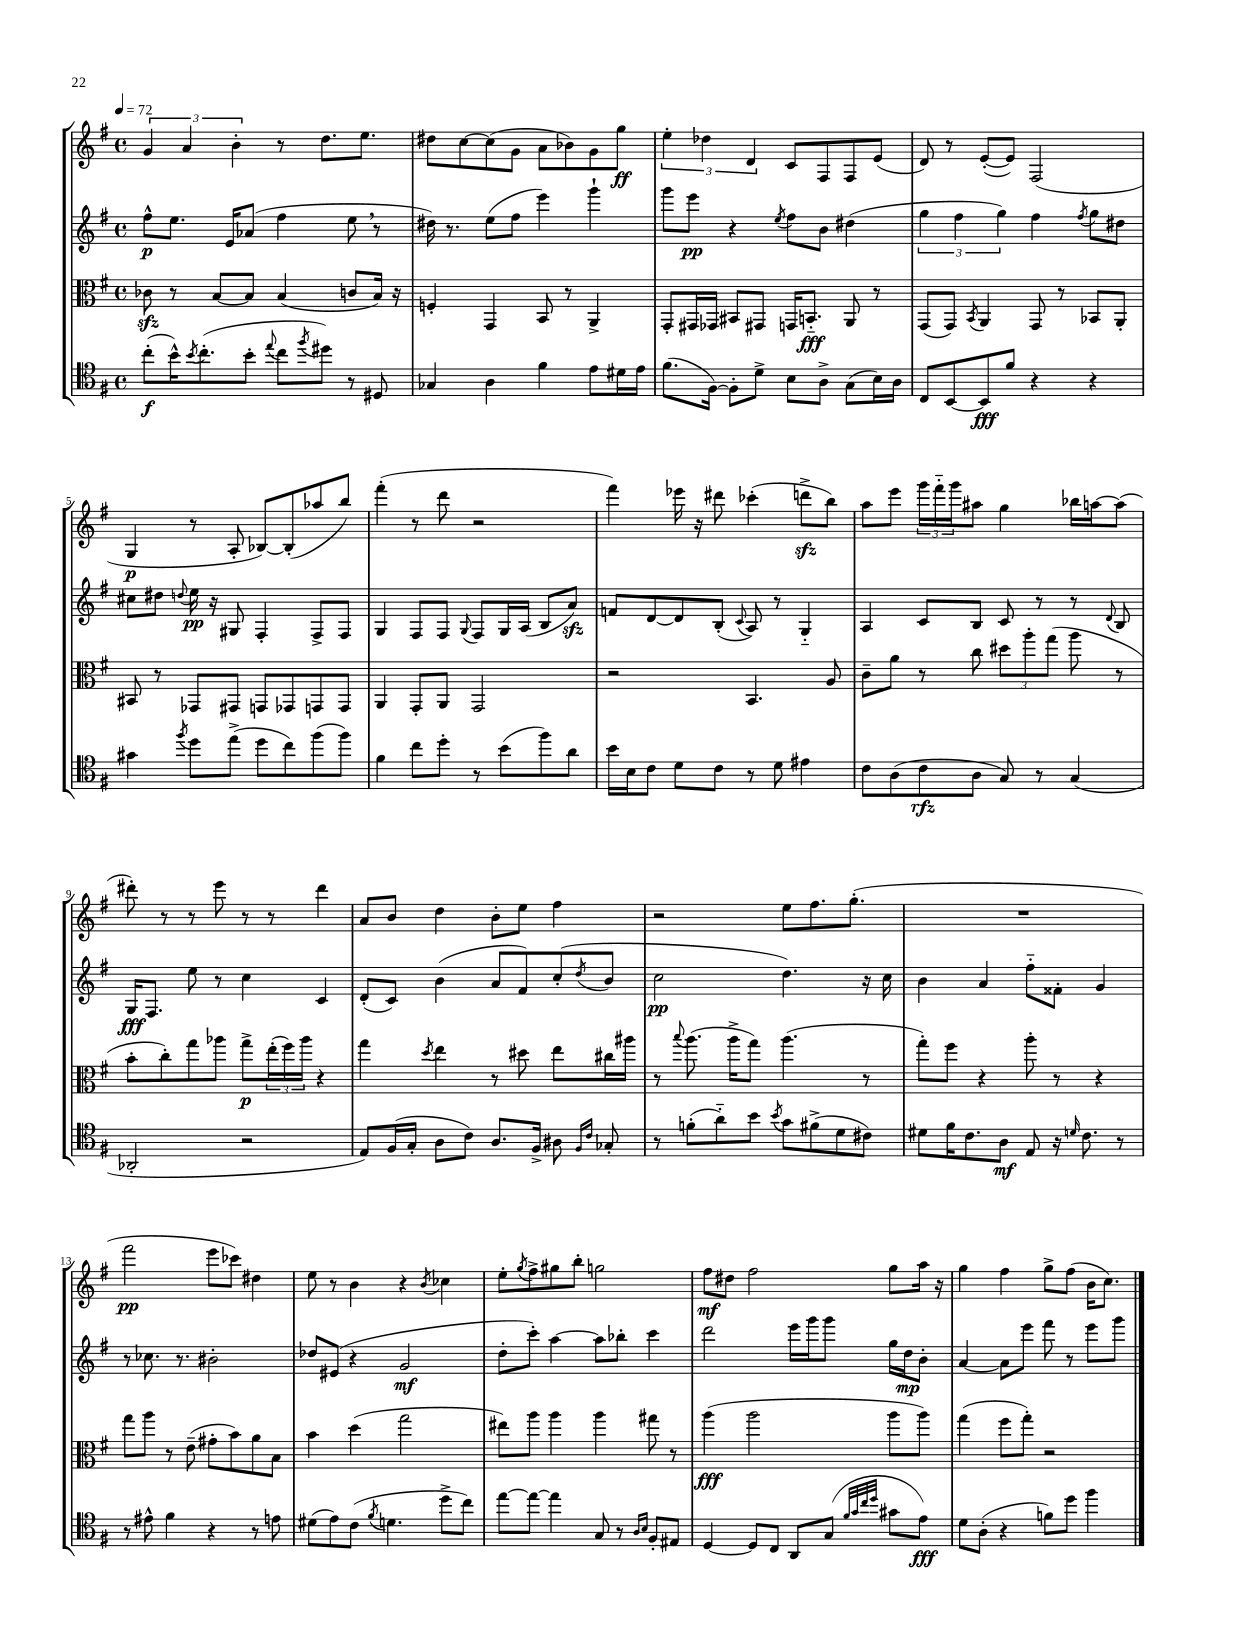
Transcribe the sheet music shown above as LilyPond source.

<<
\new StaffGroup <<
\new Staff = "s0" {
    \clef treble \key g \major \defaultTimeSignature \time 4/4 \tempo 4 = 72
    \tuplet 3/2 { g'4 a'4 b'4-. } r8 d''8. e''8. |
    dis''8 c''8~ c''8( g'8 a'8 bes'8) g'8 g''8\ff |
    \tuplet 3/2 { e''4-. des''4 d'4 } c'8 fis8 fis8 e'8( |
    d'8) r8 e'8~-.( e'8) fis2( |
    g4\p r8 a8-. bes8~) bes8-.( aes''8 b''8) |
    fis'''4-.( r8 d'''8 r2 |
    fis'''4) ees'''16 r16 dis'''8 ces'''4-.( d'''8->\sfz b''8) |
    a''8 e'''8 \tuplet 3/2 { g'''16 fis'''16-_ g'''16 } ais''8 g''4 bes''16 a''16~ a''8( |
    dis'''8-.) r8 r8 e'''8 r8 r8 dis'''4 |
    a'8 b'8 d''4 b'8-. e''8 fis''4 |
    r2 e''8 fis''8. g''8.-.( |
    R1 |
    fis'''2\pp e'''8 ces'''8) dis''4 |
    e''8 r8 b'4 r4 \acciaccatura { b'8 } ces''4 |
    e''8-. \acciaccatura { g''8 } fis''8-> gis''8 b''8-. g''2 |
    fis''8\mf dis''8 fis''2 g''8 a''16 r16 |
    g''4 fis''4 g''8-> fis''8( b'16 c''8.) \bar "|." |
}
\new Staff = "s1" {
    \clef treble \key g \major \defaultTimeSignature \time 4/4
    fis''8-^\p e''8. e'16 aes'8( fis''4 e''8 \breathe r8 |
    dis''16) r8. e''8( fis''8 e'''4) g'''4-! |
    g'''8 e'''8\pp r4 \acciaccatura { e''8 } fis''8 b'8 dis''4( |
    \tuplet 3/2 { g''4 fis''4 g''4) } fis''4 \acciaccatura { fis''8 } g''8 dis''8 |
    cis''8 dis''8 \appoggiatura { d''8 } e''16\pp r16 gis8 fis4-. fis8-> fis8 |
    g4 fis8 fis8 \appoggiatura { g8 } fis8 g16 a16( b8 a'8\sfz) |
    f'8 d'8~ d'8 b8-.( \appoggiatura { c'8 } a8) r8 g4-_ |
    a4 c'8 b8 c'8 r8 r8 \appoggiatura { d'8 } b8 |
    g16\fff fis8. e''8 r8 c''4 c'4 |
    d'8-.( c'8) b'4( a'8 fis'8) c''8-.( \acciaccatura { d''8 } b'8 |
    c''2\pp d''4.) r16 c''16 |
    b'4 a'4 fis''8-_ fisis'8-. g'4 |
    r8 ces''8. r8. bis'2-. |
    des''8 eis'8( r4 g'2\mf |
    d''8-. c'''8-.) a''4~ a''8 bes''8-. c'''4 |
    d'''2 e'''16 g'''16 g'''8 g''16 d''16\mp b'8-. |
    a'4~ a'8 e'''8 fis'''8 r8 e'''8 g'''8 \bar "|." |
}
\new Staff = "s2" {
    \clef alto \key g \major \defaultTimeSignature \time 4/4
    ces'8\sfz r8 b8~ b8 b4( c'8 b16) r16 |
    f4-. g,4 b,8 r8 a,4-> |
    g,8-. gis,16 ges,16 bis,8 gis,8 g,16 b,8.-_\fff a,8 r8 |
    g,8( g,8) \acciaccatura { b,8 } a,4 g,8 r8 bes,8 a,8-. |
    bis,8 r8 ges,8 gis,8 g,8 ges,8 g,8 g,8 |
    a,4 g,8-. a,8 g,2 |
    r2 b,4. a8 |
    c'8-- a'8 r8 c''8 \tuplet 3/2 { dis''8 a''8-. g''8( } a''8 r8 |
    b'8-. c''8-.) g''8 aes''8 g''8->\p \tuplet 3/2 { e''16-.( fis''16) aes''16 } r4 |
    g''4 \acciaccatura { d''8 } e''4 r8 dis''8 e''8 cis''16 ais''16 |
    r8 \appoggiatura { b''8 } a''8.( a''16-> g''8) a''4.( r8 |
    g''8-.) fis''8 r4 a''8-. r8 r4 |
    g''8 a''8 r8 e'8--( gis'8-. b'8) a'8 b8 |
    b'4 d''4( g''2 |
    eis''8) a''8 a''4 a''4 gis''8 r8 |
    a''4\fff( a''2 a''8 a''8) |
    g''4( fis''8 g''8-.) r2 \bar "|." |
}
\new Staff = "s3" {
    \clef tenor \key g \major \defaultTimeSignature \time 4/4
    c''8-.\f( b'16-^) \acciaccatura { b'8 } c''8.-.( b'8-. \appoggiatura { e''8 } c''8 \acciaccatura { fis''8 } dis''8) r8 dis8 |
    ges4 a4 fis'4 e'8 dis'16 e'16 |
    fis'8.( fis16~) fis8-. d'8-> b8 a8-> g8( b16) a16 |
    c8 b,8~ b,8\fff fis'8 r4 r4 |
    gis'4 \acciaccatura { fis''8 } d''8 e''8->( d''8 c''8) fis''8( fis''8) |
    fis'4 c''8 d''8-. r8 b'8( fis''8) a'8 |
    b'16 b16 c'8 d'8 c'8 r8 d'8 eis'4 |
    c'8 a8( c'8\rfz a8 g8) r8 g4( |
    aes,2-. r2 |
    e8) fis16( g16-. a8 c'8) a8. fis16-> ais8 \grace { fis16 c'16 } ges8-. |
    r8 f'8-.( a'8-_) b'8 \acciaccatura { b'8 } g'8 fis'8->( d'8 cis'8) |
    dis'8 fis'16 c'8. a8\mf e8 r16 \grace { d'16 } c'8. r8 |
    r8 eis'8-^ fis'4 r4 r8 e'8 |
    dis'8( e'8) c'8( \acciaccatura { fis'8 } d'4. d''8-> c''8) |
    e''8~ e''8~ e''4 g8 r8 \grace { a16 b16 } fis8-. eis8 |
    d4~ d8 c8 a,8 g8( \grace { fis'32 g'32 c''32 d''32 } gis'8 e'8\fff) |
    d'8 a8-.( r4 f'8) d''8 fis''4 \bar "|." |
}
>>
>>
